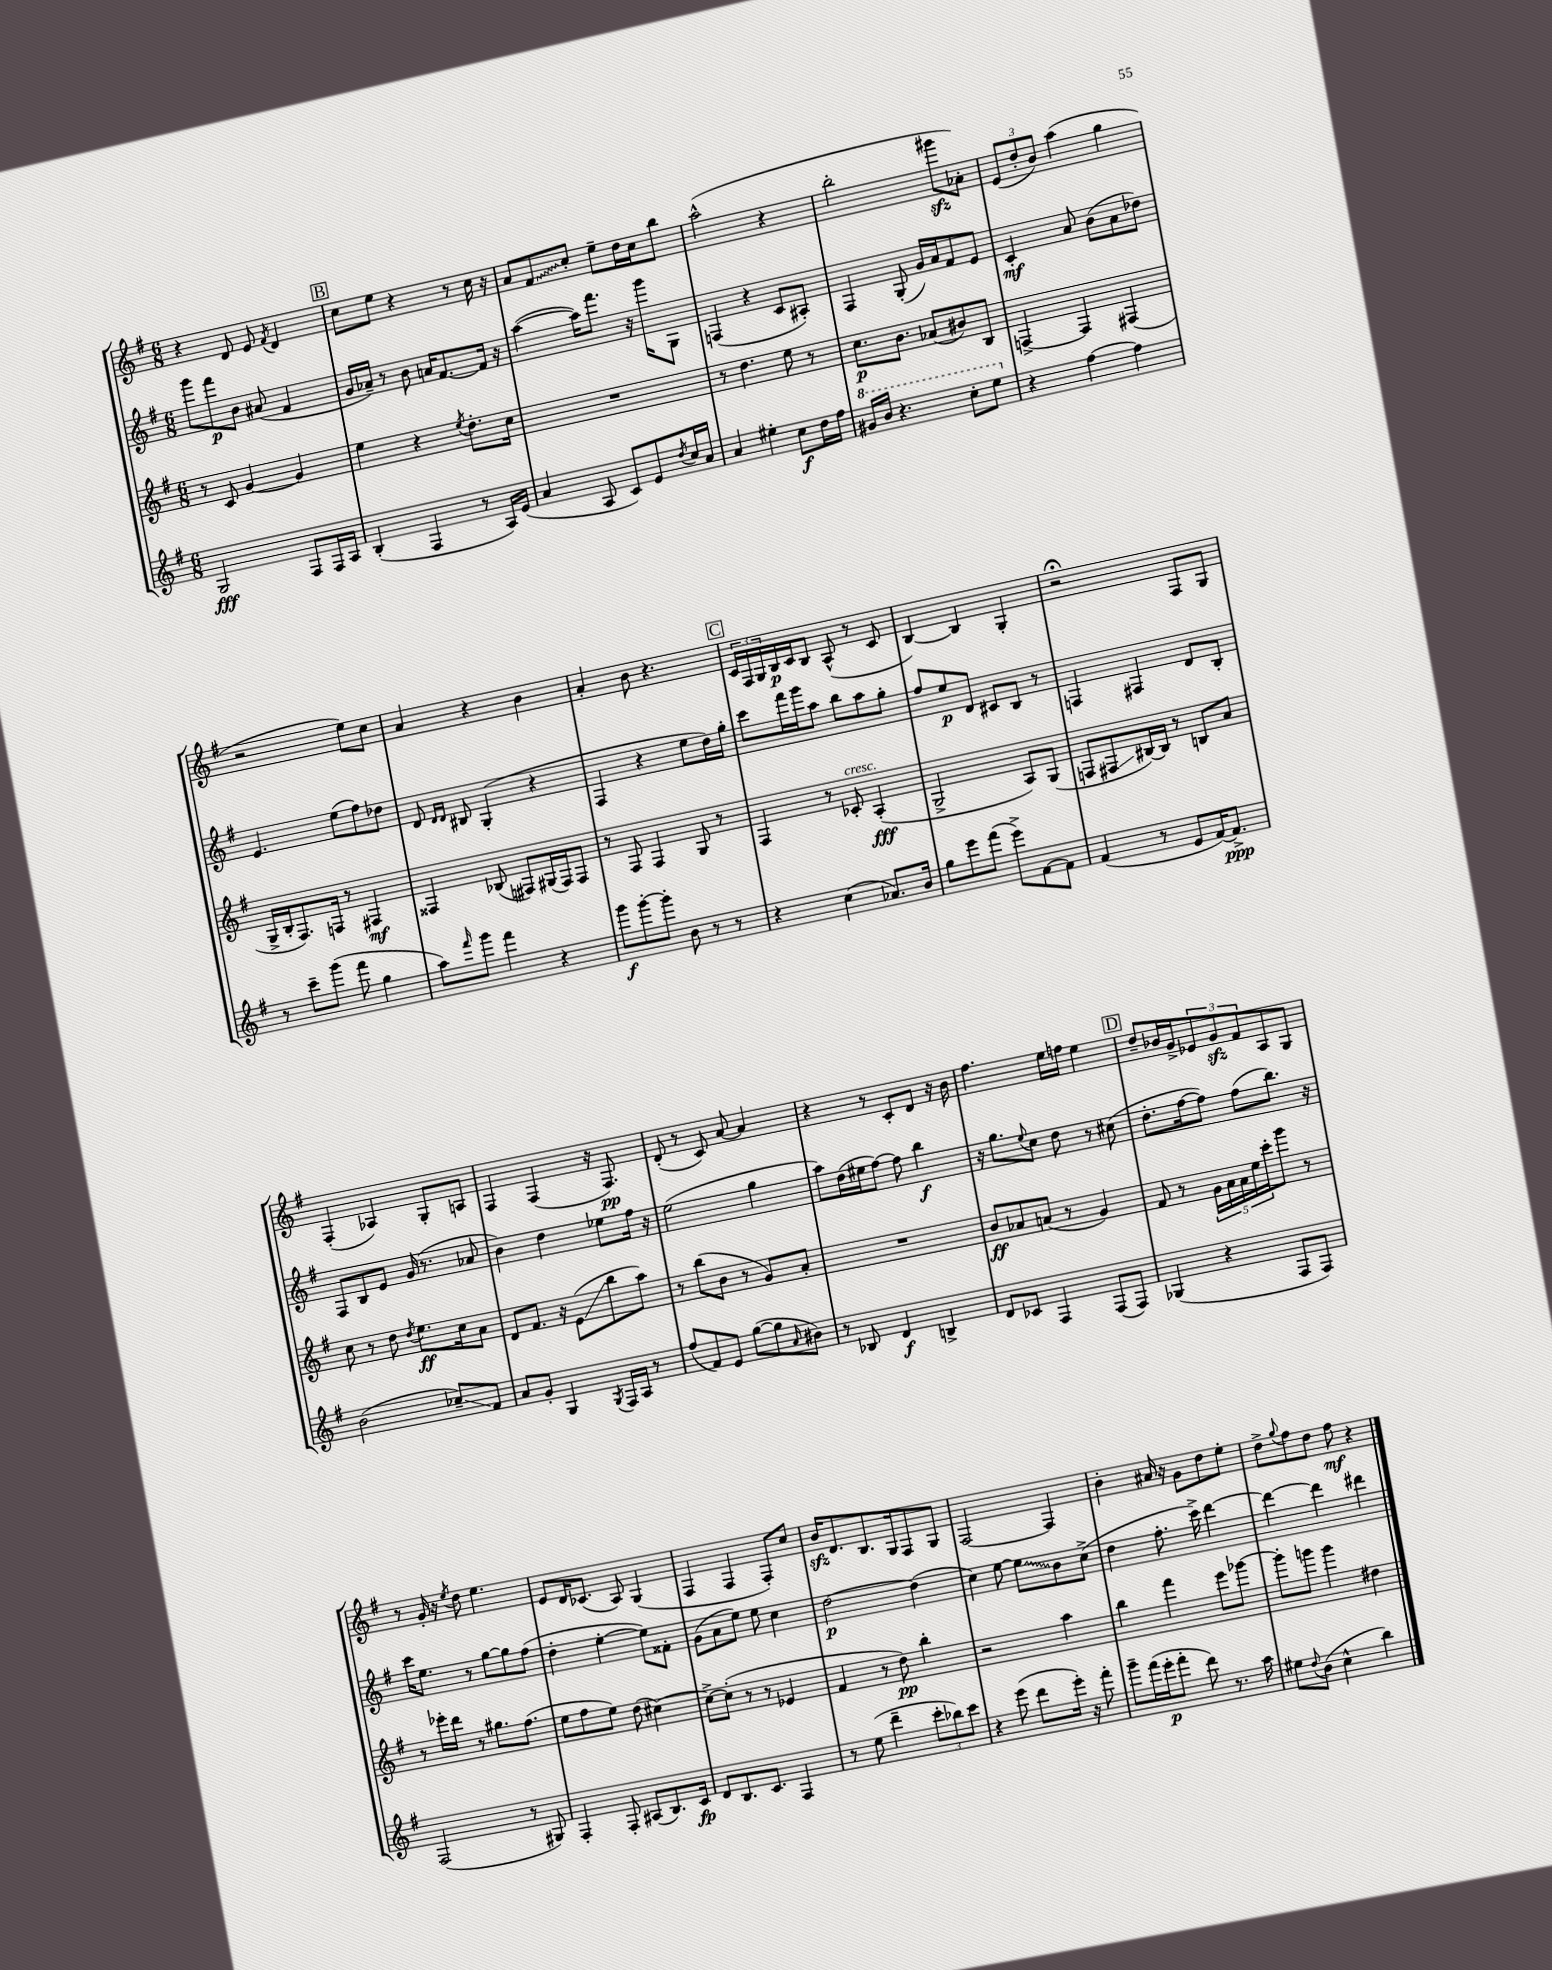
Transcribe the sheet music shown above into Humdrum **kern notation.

**kern	**kern	**kern	**kern
*staff4	*staff3	*staff2	*staff1
*clefG2	*clefG2	*clefG2	*clefG2
*k[f#]	*k[f#]	*k[f#]	*k[f#]
*M6/8	*M6/8	*M6/8	*M6/8
2G/	8r	8ggg\L	4r
.	8c/	8fff#\	.
.	[4g/	8b\J	8d/
.	.	(8a#/	8e/
.	.	.	8qf#/
8F#/L	4g/]	4f#/	4d/
16F#/L	.	.	.
16A/JJ	.	.	.
=	=	=	=
(4B'/	4ee\	16g/LL	8cc\L
.	.	16a-~/JJ)	.
.	.	8r	8ee\J
4F#/	4r	8b\	4r
.	.	16a/LK	.
.	.	[8.f#/	.
.	8qee/	.	.
8r	8.dd'\L	.	8r
16A/LL)	.	16f#/]Jk	16cc\
(16e/JJ	16cc\Jk	16r	16r
=	=	=	=
4a/	2.r	([4aa\	8a/L
.	.	.	8f#/
8A/	.	16aa\]LK)	8cc'/J
.	.	8.fff#\J	.
8c/L)	.	.	8ee~\L
8e/	.	16r	16dd\L
.	.	16ggg\LK	16cc\J
8qdd/	.	.	.
16cc/L	.	8G\J	8bb\J
16a/JJ	.	.	.
=	=	=	=
4a/	8r	(4F/	(2aa^^\
.	4.dd\	.	.
4ee#'\	.	4r	.
8cc\L	8ee\	8c/L	4r
16dd\L	8r	8A#'/J)	.
16ff#\JJ	.	.	.
=	=	=	=
16gg#/LL	8.cc\L	4F#/	2bb'\
16bb/JJ	.	.	.
4.r	.	.	.
.	8.b\J	.	.
.	.	(8G'/	.
.	(8a-/L	16g/LL)	.
.	.	16a/J	.
8ccc'\L	8b#/)	8f#/	8ggg#\L
8eee\J	8B/J	8e/J	8a-'\J)
=	=	=	=
4r	[4F^/	4c'/	(12e/L
.	.	.	12dd'/
.	.	.	12b/J)
[4ff#\	4F/]	8a/	(4aa\
.	.	(8b\L	.
4ff#\]	(4F#/	8a\	4gg\
.	.	8dd-\J)	.
=	=	=	=
8r	16G^/LL	4.e/	2r
.	16B'/J	.	.
8ccc~\L	8.F#/)	.	.
(8ggg\J	.	.	.
.	16F/Jk	.	.
8fff#\	8r	(8ee\L	.
4gg\	4F#/	8ff#\)	8ee\L)
.	.	8dd-\J	8cc\J
=	=	=	=
8aa\L)	4F##/	8d/	4a/
.	.	16qqd/LL	.
16qqfff#/	.	16qqd/JJ	.
8ggg\J	.	8B#/	.
4fff#\	(8B-/	(4G'/	4r
.	8F#/L)	.	.
4r	(16G#/L	4r	4b\
.	16F#/J)	.	.
.	8F#/J	.	.
=	=	=	=
8ggg\L	8r	4F#/	4a'/
[8ggg'\	8F#/	.	.
8ggg'\]J	4F#/	4r	8b\
8b\	.	.	4.r
8r	8G/	8ee\L	.
8r	8r	16dd\L)	.
.	.	16gg'\JJ	.
=	=	=	=
4r	4F#/	8ccc\L	24c/LL
.	.	.	24F#/
.	.	.	24G/
.	.	16fff#\L	16B/
.	.	16ggg\J	16c/J
(4cc\	8r	8aa\J	8B/J
.	8c-'/	8bb\L	(8A^^/
8.a-/L)	(4A'/	8aa\	8r
.	.	8gg'\J	8c/
16b/Jk	.	.	.
=	=	=	=
8gg\L	2G^/	8ff#/L	[4B/)
8eee\	.	8ee/	.
(8fff#\J	.	8d/J	4B/]
8eee^\L)	.	8c#/L	.
[8f#\	8A/L)	8B/J	4G'/
8f#\]J	(8G/J	8r	.
=	=	=	=
(4f#/	8F/L	4F/	2r;
.	8F#/	.	.
8r	[16B#/L)	4F#/	.
.	16B#/]JJ	.	.
8e/L	8r	.	.
[16f#/K)	8B/L	8d/L	8F#/L
8.f#^/]J	.	.	.
.	8a/J	8B'/J	8G/J
=	=	=	=
(2b\	8cc\	8F#/L	(4F#'/
.	8r	8B/	.
.	8dd\	8e/J	4A-/)
.	8qdd/	.	.
.	8.ee\L	(16g/	.
.	.	8.r	.
8cc-~/L)	.	.	8G'/L
.	16cc\k	.	.
8f#/J	8a\J	8a-/	8A/J
=	=	=	=
8a/L	8d/L	4b\)	4F#/
8g'/J	8.f#/J	.	.
4G/	.	4dd\	(4F#/
.	16r	.	.
.	(8e\L	.	.
8qG/	.	.	.
16F#/LL	8bb\	8ee-\L	16r
16A/JJ	.	.	8.F#/)
8r	8aa\J)	16ff#\Jk	.
.	.	16r	.
=	=	=	=
(8ff#/L	8r	(2ee\	(8d'/
8f#/)	(8bb\L	.	8r
8e/J	8b\J	.	8c/)
([8gg\L	8r	.	[8a/
8gg\]	8g/L)	4gg\	4a/]
16qqa/	.	.	.
8b#\J)	8a'/J	.	.
=	=	=	=
8r	2.r	8aa\L)	4r
8B-/	.	(16dd\L	.
.	.	16ee#\J	.
4d/	.	[8ff#\J)	8r
.	.	8ff#\]	8c'/L
4B^/	.	4bb\	8d/J
.	.	.	16r
.	.	.	16b\
=	=	=	=
8d/L	8b/L	16r	4.ff#\
.	.	8.gg\L	.
8c-/J	8a-/	.	.
.	.	8qqee/	.
4F#/	(8a/J	8cc\J	.
.	8r	8dd\	16ee\LL
.	.	.	16ff\JJ
(8F#/L	4g/)	8r	4ee\
8F#/J)	.	(8cc#\	.
=	=	=	=
(4G-/	8f#/	8.dd'\L	8dd~/L
.	8r	.	16b-/L
.	.	[16ff#\k	16g^/J
4r	20g\LL	8ff#\]J)	12e-/
.	20a\	.	.
.	.	.	12g/
.	20a\	.	.
.	.	(8ff#\L	.
.	20ee\	.	.
.	.	.	12f#/
.	20ccc'\J	.	.
8F#/L	8ggg\J	8.bb\J)	8A/
8F#/J)	8r	.	8G/J
.	.	16r	.
=	=	=	=
(2F#/	8r	16ccc\LK	8r
.	.	8.ee\J	.
.	16eee-'\LL	.	16g'/
.	16ddd\JJ	.	16r
.	.	.	8qee/
.	8r	8r	8dd\
.	8.gg#\L	[8gg\L	4.ee\
8r	.	8gg\]	.
.	(8.ff#\J	.	.
8G#/)	.	(8ff#\J	.
=	=	=	=
4F#'/	8ee\L	4dd'\	8e/L
.	8ff#\	.	16d/K
.	.	.	(8.c-/J
8F#'/	8ee\J)	[4ee'\	.
(8A#/L	(8dd\	.	8A/)
8.B/)	[4cc#\)	8ee\]L)	(4G/
.	.	8f##'\J	.
16c/Jk	.	.	.
=	=	=	=
8d/L	8cc#^\_L	(8g\L	4F#/
8.B/	(8cc#'\]J	8a\	.
.	8r	8ee\J)	4F#/
8.c/J	.	.	.
.	8r	8ee\	.
4F#/	4e-/	4cc\	8F#'/L)
.	.	.	8cc/J
=	=	=	=
8r	4f#/	[2dd\	16b/LK
.	.	.	8.d/
(8ee\	.	.	.
4ddd~\	8r	.	8.B/
.	8dd\)	.	.
.	.	.	16G/k
12ccc'\L	4bb'\	(4dd\]	8F#/
12bb-\)	.	.	.
.	.	.	8G/J
12ccc\J	.	.	.
=	=	=	=
4r	2r	4cc\)	[2F#/
(8eee\	.	[8ee\	.
8ddd\L	.	8ee\]L	.
16eee'\Jk)	4aa\	8b\	4F#/]
16r	.	.	.
8fff#'\	.	(8cc^\J	.
=	=	=	=
8ggg~\L	4bb\	4dd\	4b'\
(16fff#\L	.	.	.
16eee'\J	.	.	.
8fff#'\J	4fff#\	8.ff#'\	16a#/
.	.	.	16r
8ddd\)	.	.	8g\L
.	.	16ccc^\)	.
8.r	8eee\L	[4ddd\	8dd\
.	[8ggg-\J	.	8ee'\J
16aa\	.	.	.
=	=	=	=
8ee#\L	8ggg-'\]L	4ddd\_	8dd^\L
8qqdd/	.	.	8qqgg/
(8b\J	8ggg\J	.	8ff#\
4cc^^\	4ggg\	4ddd\]	8dd\J
.	.	.	8ff#\
4bb\)	4dd#\	4ddd#\	4r
==	==	==	==
*-	*-	*-	*-
